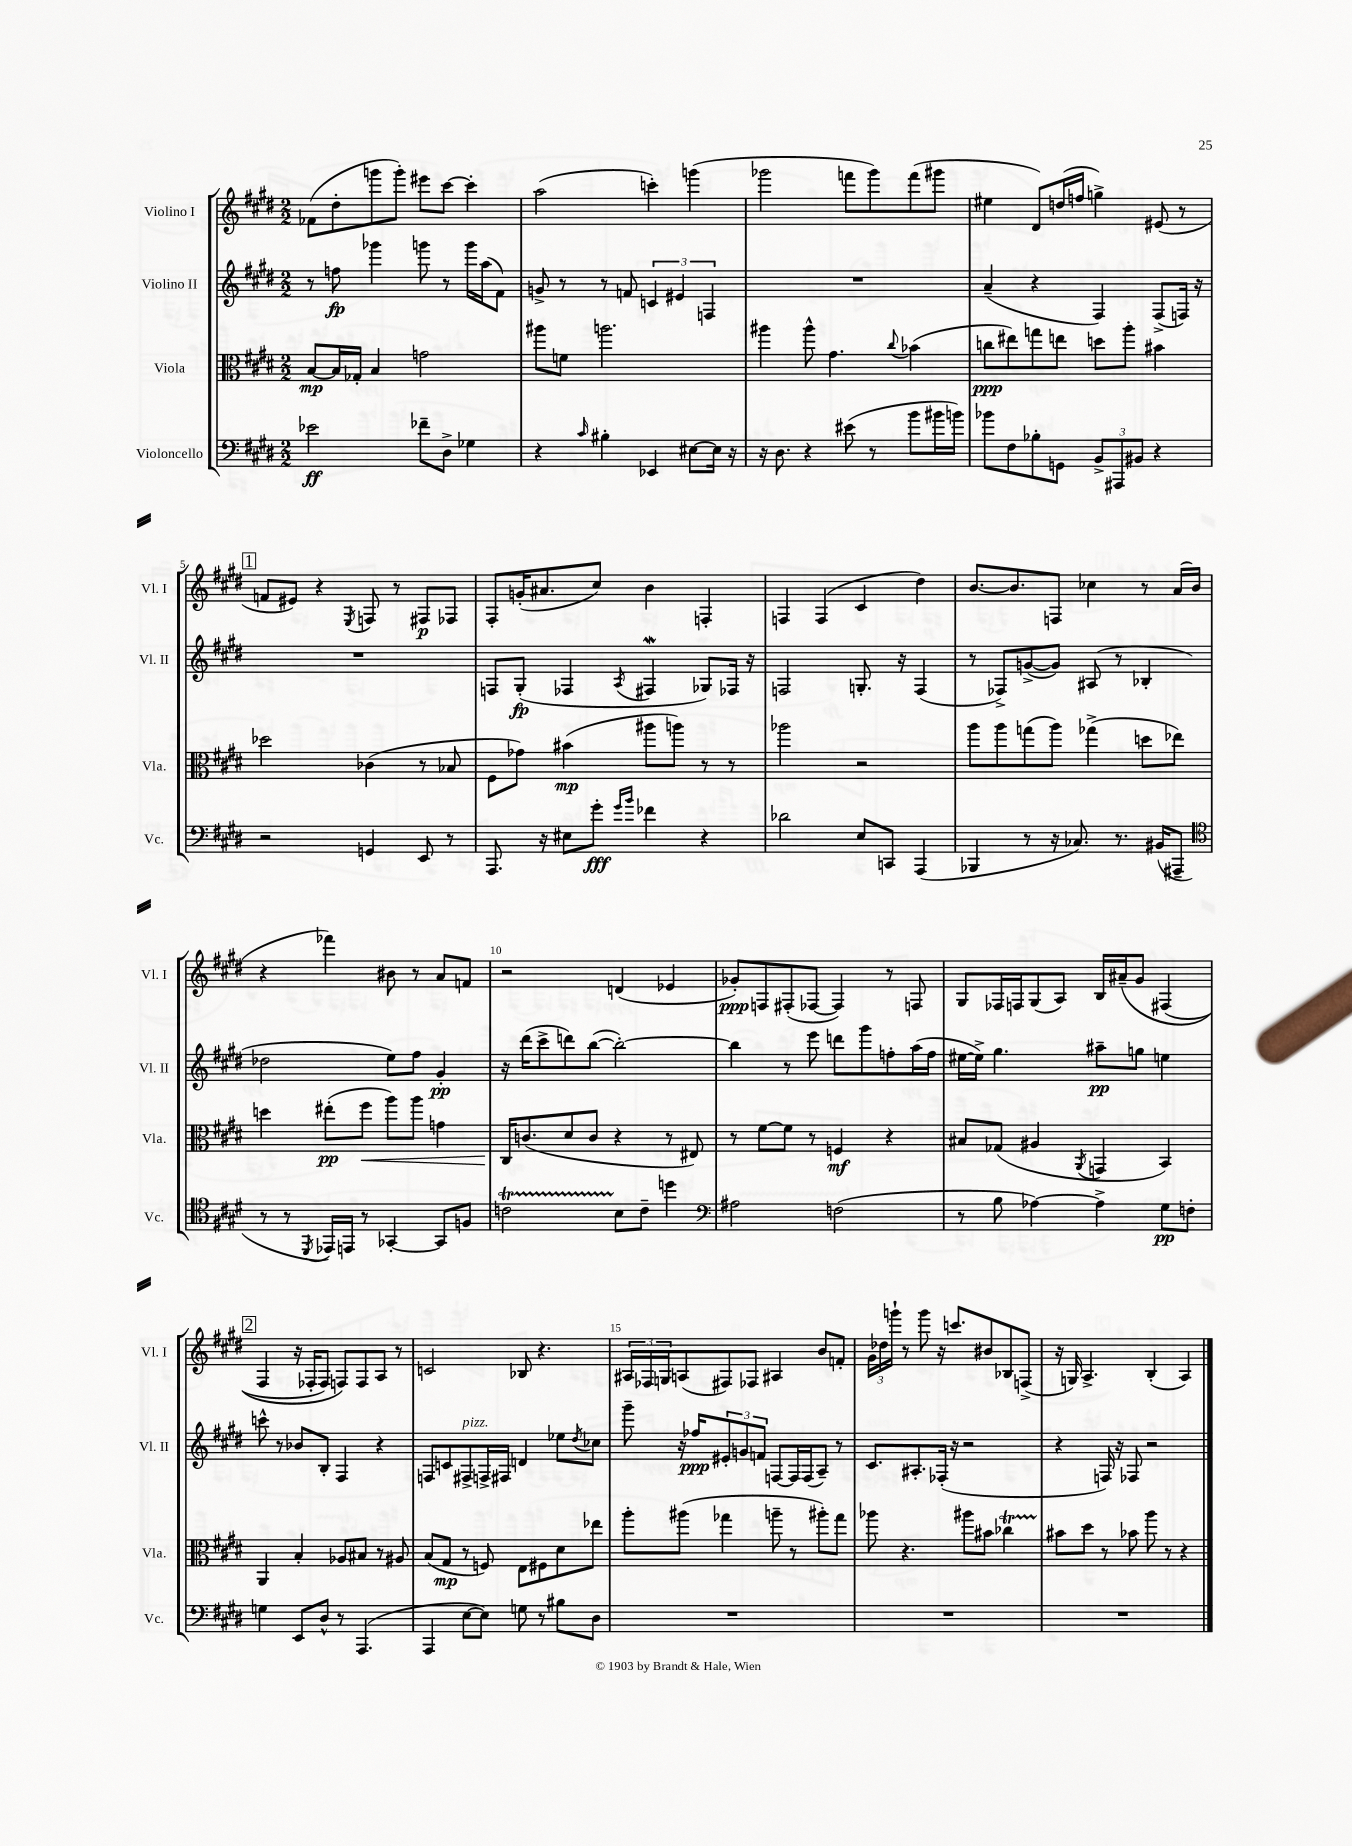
<<
\new StaffGroup <<
\new Staff = "s0" \with { instrumentName = "Violino I" shortInstrumentName = "Vl. I" } {
    \clef treble \key e \major \numericTimeSignature \time 2/2
    fes'8( dis''8-. g'''8 g'''8-.) eis'''8 cis'''8~ cis'''4-. |
    a''2( c'''4-.) g'''4( |
    ges'''2 f'''8 ges'''8) f'''8( gis'''8 |
    eis''4 dis'8) d''16( f''16 g''4->) eis'8( r8 |
    \mark \markup { \box "1" } f'8 eis'8) r4 \acciaccatura { e8 } f8 r8 fis8\p fes8 |
    fis8-. g'16-.( ais'8. cis''8) b'4 f4-. |
    f4 f4( cis'4 dis''4) |
    b'8.~ b'8. f8 ces''4 r8 a'16( b'16 |
    r4 fes'''4) bis'8 r8 a'8 f'8 |
    r2 d'4( ees'4 |
    ges'8-.\ppp) f8 fis8-.( fes8~ fes4) r8 f8 |
    gis8 fes16 f16 gis8( a8) b16 ais'16--\( gis'8 fis4( |
    \mark \markup { \box "2" } fis4 r16 fes16-. fes8) f8\) f8 a8 r8 |
    c'2 bes8 r4. |
    \tuplet 3/2 { ais16 fes16 g16 } a8( fis8) fes8 ais4 b'8 f'8-. |
    \tuplet 3/2 { gis'16 des''16 g'''16-! } r8 g'''8 r16 c'''8. bis'8 bes8 f8->( |
    r16 g16) a4.-> b4-.( a4) \bar "|." |
}
\new Staff = "s1" \with { instrumentName = "Violino II" shortInstrumentName = "Vl. II" } {
    \clef treble \key e \major \numericTimeSignature \time 2/2
    r8 f''8\fp ges'''4 g'''8 r8 g'''16 a''16( fis'8) |
    g'8-> r8 r8 f'8 \tuplet 3/2 { c'4 eis'4 f4 } |
    R1 |
    a'4--( r4 fis4) fis8->( f16) r16 |
    \mark \markup { \box "1" } R1 |
    f8 gis8-.\fp( fes4 \acciaccatura { a8 } fis4\mordent ges8) fes16 r16 |
    f2 g8.-. r16 f4( |
    r8 fes8->) g'8~->( g'8) ais8( r8 bes4-. |
    des''2 e''8) fis''8 gis'4-.\pp |
    r16 dis'''16( cis'''8-> d'''8) b''8~( b''2~-.) |
    b''4 r8 e'''8 d'''8 gis'''8 f''8-. a''16( f''16 |
    eis''16~ eis''16->) gis''4. ais''8--\pp g''8 e''4 |
    \mark \markup { \box "2" } c'''8-^ r8 bes'8 b8-. fis4 r4 |
    f8 c'8 fis8->^\markup { \italic "pizz." } f16-> fis16 d'4 ees''8 \acciaccatura { dis''8 } ces''8 |
    gis'''8-- r16 fes''16\ppp \tuplet 3/2 { eis'8-. g'8 f'8 } f8~ f16 f16( a8--) r8 |
    cis'8. ais8.-. fes16-.( r16 r2 |
    r4 f16) r16 fes8 r2 \bar "|." |
}
\new Staff = "s2" \with { instrumentName = "Viola" shortInstrumentName = "Vla." } {
    \clef alto \key e \major \numericTimeSignature \time 2/2
    b8~\mp b16 ges16-. b4 g'2 |
    ais''8 f'8 a''2. |
    ais''4 ais''8-^ gis'4. \appoggiatura { cis''8 } bes'4( |
    c''8\ppp eis''8) g''8 e''8 d''8 a''8-. bis'4 |
    \mark \markup { \box "1" } des''2 ces'4( r8 bes8 |
    fis8 ges'8) bis'4\mp( ais''8 a''8) r8 r8 |
    aes''2 r2 |
    a''8 a''8 g''8( a''8) ges''4->( d''8 ees''8) |
    d''4 eis''8-.\pp( fis''8\< a''8) a''8 g'4 |
    cis16\! c'8.( dis'8 c'8 r4 r8 eis8) |
    r8 fis'8~ fis'8 r8 f4\mf r4 |
    bis8 ges8( ais4 \acciaccatura { a,8 } g,4 b,4) |
    \mark \markup { \box "2" } a,4 b4-. aes8 bis8 r8 ais8 |
    b8( gis8\mp r8 f8) e8 fis8 dis'8 ees''8 |
    a''8-. ais''8( ges''4 a''8-- r8 ais''8-.) ges''8 |
    aes''8 r4. ais''8 bis'8 ces''4\startTrillSpan |
    bis'8\stopTrillSpan dis''8 r8 bes'8 a''8 r8 r4 \bar "|." |
}
\new Staff = "s3" \with { instrumentName = "Violoncello" shortInstrumentName = "Vc." } {
    \clef bass \key e \major \numericTimeSignature \time 2/2
    ees'2\ff fes'8-- dis8-> ges4 |
    r4 \grace { cis'16 } bis4-. ees,4 eis8~ eis16 r16 |
    r16 dis8. r4 eis'8( r8 b'8 bis'16 b'16) |
    bes'8 fis8 bes8-. g,8 \tuplet 3/2 { b,8-> ais,,8 bis,8 } r4 |
    \mark \markup { \box "1" } r2 g,4 e,8 r8 |
    a,,8. r16 eis8 gis'8-.\fff \grace { gis'16 b'16 } fes'4 r4 |
    des'2 e8 c,8 a,,4( |
    bes,,4 r8 r16 ces8.) r8. bis,16( ais,,8-- |
    \clef tenor r8 r8 \acciaccatura { dis,8 } ees,16) e,16 r8 ges,4~-. ges,8 f8 |
    c'2\startTrillSpan b8\stopTrillSpan c'8-- d''4 |
    \clef bass ais2 f2( |
    r8 b8 aes4~) aes4-> gis8\pp f8-. |
    \mark \markup { \box "2" } g4 e,8 dis8-^ r8 a,,4.( |
    a,,4 e8~ e8) g8 r8 bis8 dis8 |
    R1 |
    R1 |
    R1 \bar "|." |
}
>>
>>
\layout { \context { \Score \override BarNumber.break-visibility = ##(#f #t #t) barNumberVisibility = #(every-nth-bar-number-visible 5) } }
